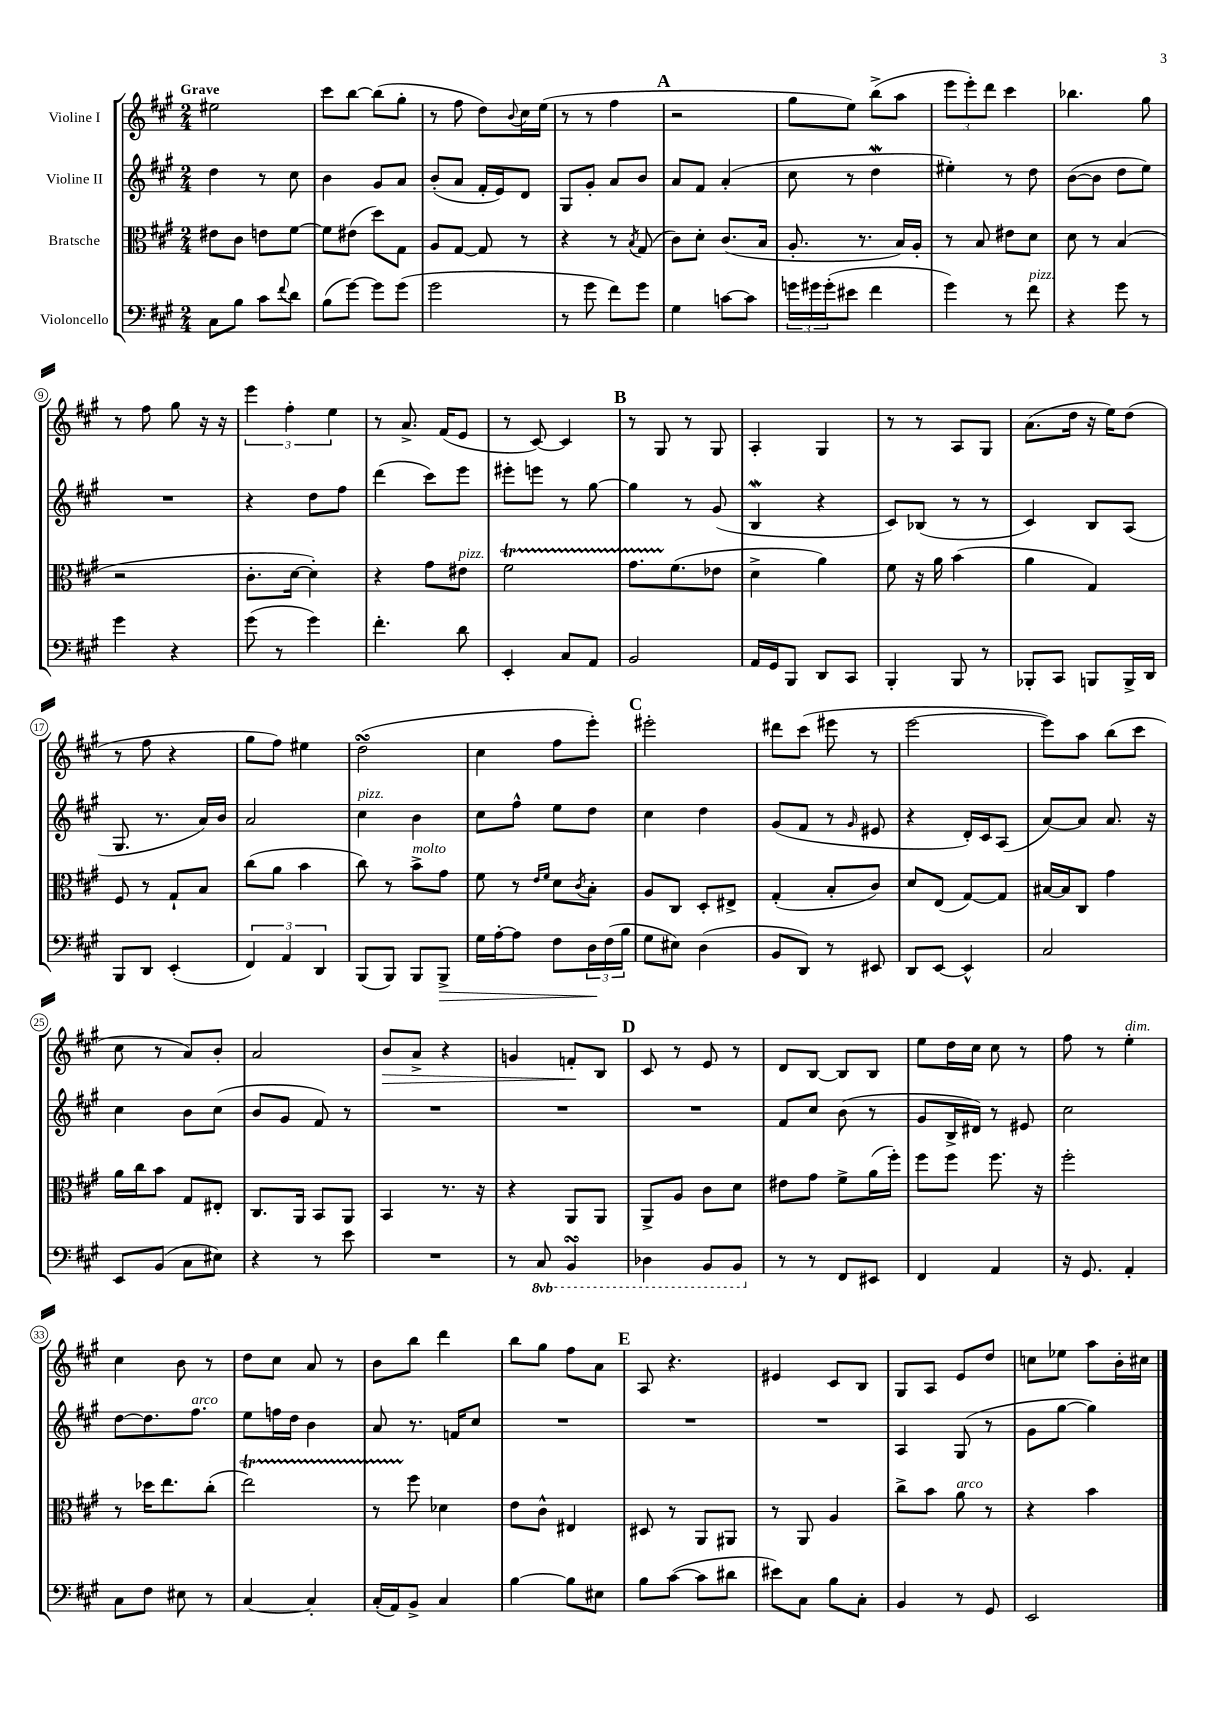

**kern	**kern	**kern	**kern
*staff4	*staff3	*staff2	*staff1
*clefF4	*clefC3	*clefG2	*clefG2
*k[f#c#g#]	*k[f#c#g#]	*k[f#c#g#]	*k[f#c#g#]
*M2/4	*M2/4	*M2/4	*M2/4
8C#\L	8e#\L	4dd\	2ee#\
8B\J	8c#\J	.	.
8c#\L	8e\L	8r	.
8qqf#/	.	.	.
8d\J	[8f#\J	8cc#\	.
=	=	=	=
(8B\L	8f#\]L	4b\	8ccc#\L
[8g#\J)	(8e#\J	.	[8bb\J
8g#\]L	8dd\L)	8g#/L	(8bb\]L
(8g#\J	8G#\J	8a/J	8gg#'\J
=	=	=	=
2g#\	8A/L	(8b'/L	8r
.	[8G#/J	8a/J	8ff#\
.	8G#/]	16f#'/LL	8dd\L)
.	.	16e/J)	.
.	.	.	8qqb/
.	8r	8d/J	16cc#\L
.	.	.	(16ee\JJ
=	=	=	=
8r	4r	8G#/L	8r
8g#\	.	8g#'/J	8r
8f#\L)	8r	8a/L	4ff#\
.	8qB/	.	.
8g#\J	(8G#/	8b/J	.
=	=	=	=
4G#\	8c#\L)	8a/L	2r
.	8d'\J	8f#/J	.
[8c\L	(8.c#/L	(4a'/	.
8c\]J	.	.	.
.	16B/Jk	.	.
=	=	=	=
24g\LL	8.A'/	8cc#\	8gg#\L
24g#\	.	.	.
(24g#'\J	.	.	.
8e#\J	.	8r	8ee\J)
.	8.r	.	.
4f#\	.	4dd\	(8bb^\L
.	16B/LL)	.	8aa\J
.	16A'/JJ	.	.
=	=	=	=
4g#\)	8r	4ee#'\)	12eee\L
.	.	.	12eee'\)
.	8B/	.	.
.	.	.	12ddd\J
8r	8e#\L	8r	4ccc#\
8f#\	8d\J	8dd\	.
=	=	=	=
4r	8d\	([8b\L	4.bb-\
.	8r	8b\]J	.
8g#\	(4B/	8dd\L	.
8r	.	8ee\J)	8gg#\
=	=	=	=
4g#\	2r	2r	8r
.	.	.	8ff#\
4r	.	.	8gg#\
.	.	.	16r
.	.	.	16r
=	=	=	=
(8g#\	8.c#'\L	4r	6eee\
8r	.	.	.
.	.	.	6ff#'\
.	[16d\Jk	.	.
4g#\)	4d'\])	8dd\L	.
.	.	.	6ee\
.	.	8ff#\J	.
=	=	=	=
4.f#'\	4r	(4ddd\	8r
.	.	.	8.a^/
.	8g#\L	8ccc#\L)	.
.	.	.	(16f#/LK
8d\	8e#\J	8eee\J	8e/J
=	=	=	=
4EE'/	2f#\	8eee#'\L	8r
.	.	8eee\J	[8c#/)
8C#/L	.	8r	4c#/]
8AA/J	.	[8gg#\	.
=	=	=	=
2BB/	8.g#\L	4gg#\]	8r
.	.	.	8G#/
.	(8.f#\	.	.
.	.	8r	8r
.	8e-\J	(8g#/	8G#/
=	=	=	=
16AA/LL	4d^\	4B/	4A'/
16GG#/J	.	.	.
8BBB/J	.	.	.
8DD/L	4a\)	4r	4G#/
8CC#/J	.	.	.
=	=	=	=
4BBB'/	8f#\	8c#/L)	8r
.	16r	(8B-/J	8r
.	16a\	.	.
8BBB/	(4b\	8r	8A/L
8r	.	8r	8G#/J
=	=	=	=
8BBB-'/L	4a\	4c#/)	(8.a\L
8CC#/J	.	.	.
.	.	.	16dd\Jk
8BBB/L	4G#/)	8B/L	16r
.	.	.	16ee\LK)
16BBB^/L	.	(8A/J	(8dd\J
16DD/JJ	.	.	.
=	=	=	=
8BBB/L	8F#/	8.G#/	8r
8DD/J	8r	.	8ff#\
.	.	8.r	.
(4EE'/	8G#`/L	.	4r
.	8B/J	16a/LL)	.
.	.	16b/JJ	.
=	=	=	=
6FF#/)	(8cc#\L	2a/	8gg#\L
.	8a\J	.	8ff#\J)
6AA/	.	.	.
.	4b\	.	4ee#\
6DD/	.	.	.
=	=	=	=
(8BBB/L	8cc#\)	4cc#\	(2dd\
8BBB/J)	8r	.	.
8BBB/L	8b^\L	4b\	.
8BBB^/J	8g#\J	.	.
=	=	=	=
16G#\LL	8f#\	8cc#\L	4cc#\
[16A'\J	.	.	.
8A\]J	8r	8ff#^^\J	.
.	16qqe/LL	.	.
.	16qqf#/JJ	.	.
8F#\L	8d\L	8ee\L	8ff#\L
.	8qc#/	.	.
24D\L	8B'\J	8dd\J	8eee'\J)
(24F#\	.	.	.
24B\JJ	.	.	.
=	=	=	=
8G#\L	8A/L	4cc#\	2eee#'\
8E#\J)	8C#/J	.	.
(4D\	8D'/L	4dd\	.
.	8E#^/J	.	.
=	=	=	=
8BB/L	(4G#'/	(8g#/L	8ddd#\L
8DD/J)	.	8f#/J	(8ccc#\J
8r	8B'/L	8r	8eee#\
.	.	16qqg#/	.
8EE#/	8c#/J)	8e#/	8r
=	=	=	=
8DD/L	8d/L	4r	[2eee\
[8EE/J	(8E/J	.	.
4EE^^/]	[8G#/L)	16d'/LL)	.
.	.	16c#/J	.
.	8G#/]J	(8A/J	.
=	=	=	=
2C#/	[16B#/LL	[8a/L)	8eee\]L)
.	16B#/]J	.	.
.	8C#/J	8a/]J	8aa\J
.	4g#\	8.a/	(8bb\L
.	.	.	8ccc#\J
.	.	16r	.
=	=	=	=
8EE/L	16a\LL	4cc#\	8cc#\
.	16cc#\J	.	.
(8BB/J	8b\J	.	8r
8C#\L	8G#/L	8b\L	8a/L)
8E#\J)	8E#'/J	(8cc#\J	8b'/J
=	=	=	=
4r	8.C#/L	8b/L	2a/
.	.	8g#/J	.
.	16AA/Jk	.	.
8r	8BB/L	8f#/)	.
8e\	8AA/J	8r	.
=	=	=	=
2r	4BB/	2r	8b/L
.	.	.	8a^/J
.	8.r	.	4r
.	16r	.	.
=	=	=	=
8r	4r	2r	4g/
8CC#/	.	.	.
4BBB/	8AA/L	.	8f'/L
.	8AA/J	.	8B/J
=	=	=	=
4DD-\	8AA^/L	2r	8c#/
.	8A/J	.	8r
8BBB/L	8c#\L	.	8e/
8BBB/J	8d\J	.	8r
=	=	=	=
8r	8e#\L	8f#/L	8d/L
8r	8g#\J	8cc#/J	[8B/J
8FF#/L	8f#^\L	(8b\	8B/]L
8EE#/J	(16a\L	8r	8B/J
.	16ff#'\JJ)	.	.
=	=	=	=
4FF#/	8ff#\L	8g#/L	8ee\L
.	8ff#\J	16B^/L	16dd\L
.	.	16d#/JJ)	16cc#\JJ
4AA/	8.ff#\	8r	8cc#\
.	.	8e#/	8r
.	16r	.	.
=	=	=	=
16r	2ff#'\	2cc#\	8ff#\
8.GG#/	.	.	.
.	.	.	8r
4AA'/	.	.	4ee'\
=	=	=	=
8C#\L	8r	[8dd\L	4cc#\
8F#\J	16dd-\LK	8.dd\]	.
.	8.ee\	.	.
8E#\	.	.	8b\
.	.	8.ff#\J	.
8r	(8cc#'\J	.	8r
=	=	=	=
[4C#/	2ee\)	8ee\L	8dd\L
.	.	16ff\L	8cc#\J
.	.	16dd\JJ	.
4C#'/]	.	4b\	8a/
.	.	.	8r
=	=	=	=
(16C#'/LL	8r	8a/	8b\L
16AA/J)	.	.	.
8BB^/J	8ff#\	8.r	8bb\J
4C#/	4d-\	.	4ddd\
.	.	16f/LK	.
.	.	8cc#/J	.
=	=	=	=
[4B\	8e\L	2r	8bb\L
.	8c#^^\J	.	8gg#\J
8B\]L	4E#/	.	8ff#\L
8E#\J	.	.	8a\J
=	=	=	=
8B\L	8D#/	2r	8A/
([8c#\J	8r	.	4.r
8c#\]L	8AA/L	.	.
8d#\J	8AA#/J	.	.
=	=	=	=
8e#\L)	8r	2r	4e#/
8C#\J	8AA/	.	.
8B\L	4A/	.	8c#/L
8C#'\J	.	.	8B/J
=	=	=	=
4BB/	8cc#^\L	4A/	8G#/L
.	8b\J	.	8A/J
8r	8a\	(8G#/	8e/L
8GG#/	8r	8r	8dd/J
=	=	=	=
2EE/	4r	8g#\L	8cc\L
.	.	[8gg#\J	8ee-\J
.	4b\	4gg#\])	8aa\L
.	.	.	16b'\L
.	.	.	16cc#\JJ
==	==	==	==
*-	*-	*-	*-
